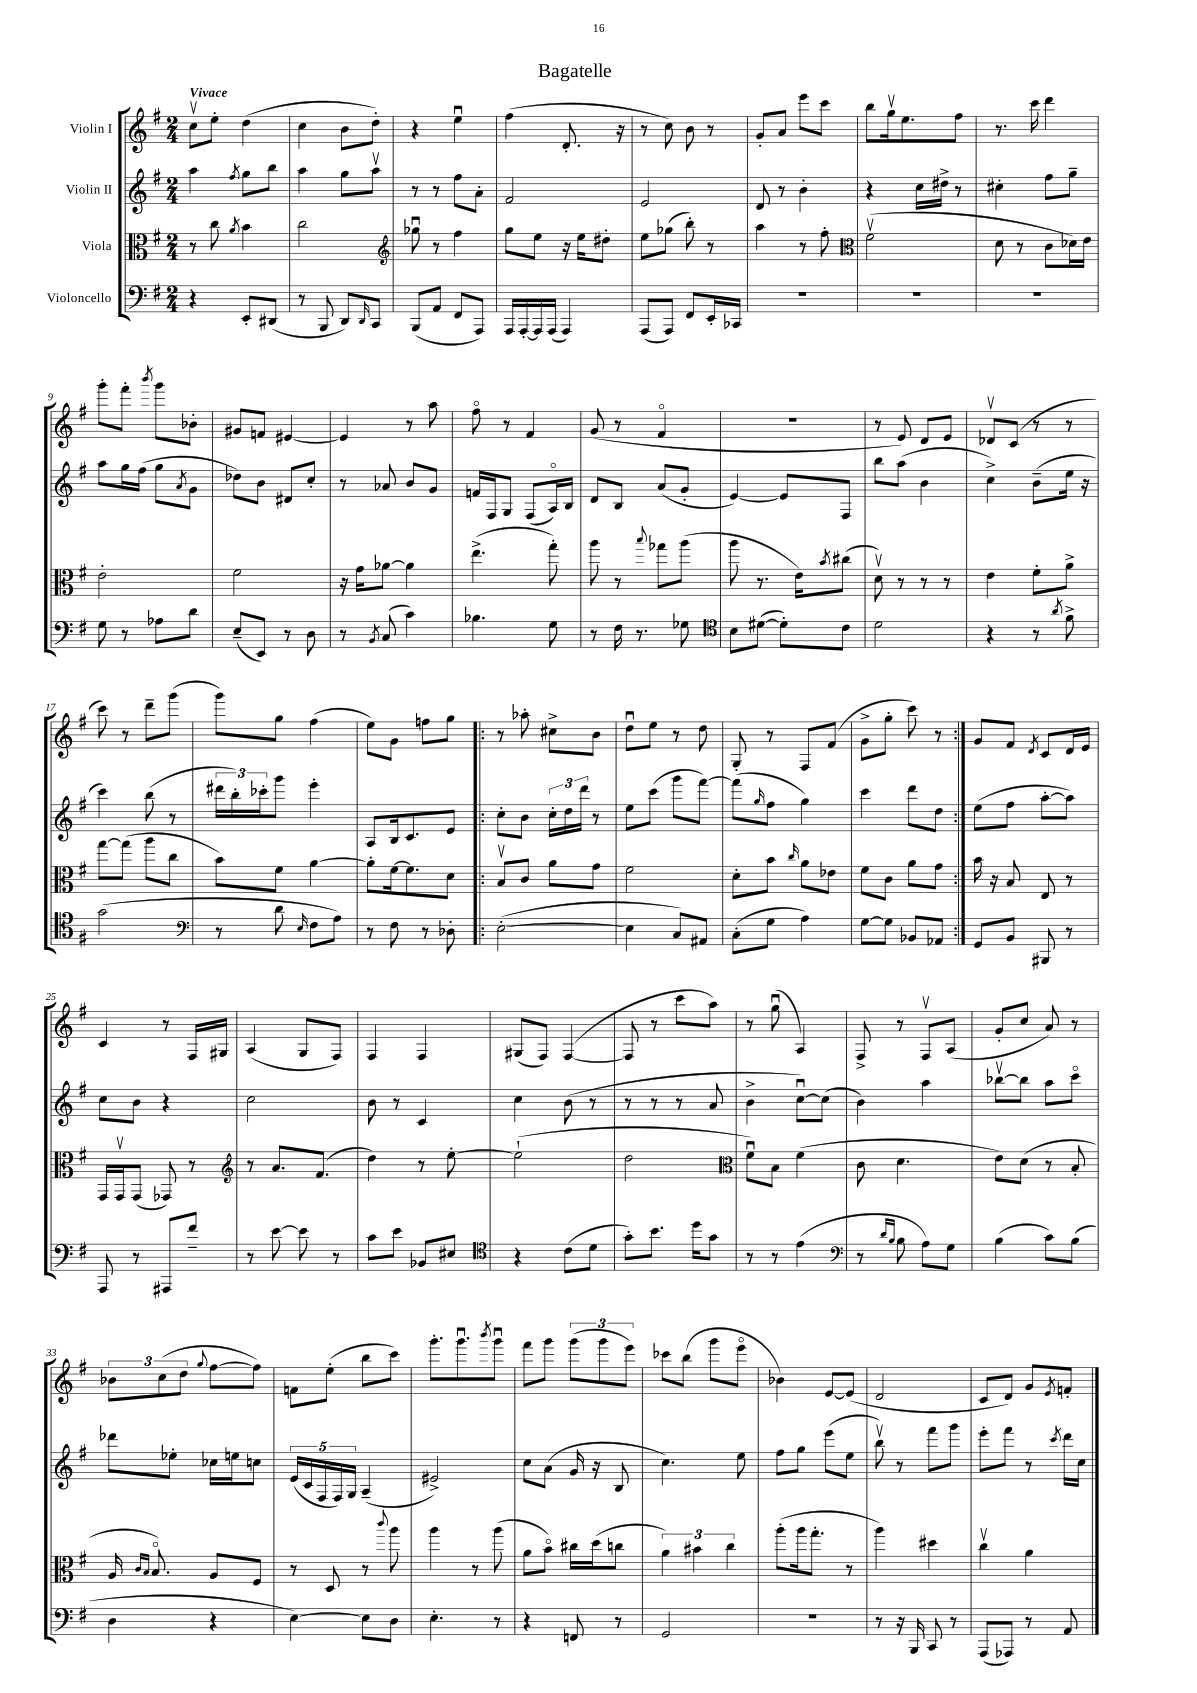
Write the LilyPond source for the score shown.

\header { title = "Bagatelle" }
<<
\new StaffGroup <<
\new Staff = "s0" \with { instrumentName = "Violin I" } {
    \clef treble \key g \major \numericTimeSignature \time 2/4 \tempo "Vivace"
    c''8\upbow e''8-. d''4( |
    c''4 b'8 d''8-.) |
    r4 e''4\downbow |
    fis''4( d'8.-. r16 |
    r8 c''8) b'8 r8 |
    g'8-. a'8 e'''8 c'''8 |
    b''8 g''16\upbow e''8. fis''8 |
    r8. c'''16 d'''4 |
    g'''8-. fis'''8-. \acciaccatura { b'''8 } g'''8 bes'8-. |
    gis'8 f'8 eis'4~ |
    eis'4 r8 a''8 |
    fis''8\flageolet r8 fis'4 |
    g'8( r8 fis'4\flageolet |
    r2 |
    r8 e'8) d'8 e'8 |
    des'8\upbow c'8( r8 r8 |
    c'''8) r8 d'''8-- g'''8( |
    g'''8) g''8 fis''4( |
    e''8) g'8 f''8 g''8 |
    \repeat volta 2 { r8 aes''8-. cis''8-> b'8 |
    d''8\downbow e''8 r8 d''8 |
    g8-. r8 fis8 fis'8( |
    g'8-> g''8-. c'''8) r8 | }
    g'8 fis'8 \acciaccatura { d'8 } c'8 d'16 e'16 |
    c'4 r8 fis16 gis16 |
    a4( g8 fis8) |
    fis4 fis4 |
    gis8( fis8) fis4~( |
    fis8 r8 c'''8 a''8) |
    r8 g''8\downbow( a4) |
    fis8-> r8 fis8\upbow a8( |
    g'8-. c''8 a'8) r8 |
    \tuplet 3/2 { bes'8 c''8( d''8 } \appoggiatura { g''8 } fis''8~ fis''8) |
    f'8 e''8-.( b''8 c'''8) |
    g'''8.-. g'''8.\downbow \acciaccatura { b'''8 } g'''8\downbow |
    fis'''8 g'''8 \tuplet 3/2 { g'''8( g'''8 e'''8) } |
    ces'''8 b''8( g'''8 e'''8\flageolet |
    bes'4) e'8~ e'8( |
    d'2 |
    c'8 d'8) g'8 \acciaccatura { e'8 } f'8-. \bar "|." |
}
\new Staff = "s1" \with { instrumentName = "Violin II" } {
    \clef treble \key g \major \numericTimeSignature \time 2/4
    a''4 \acciaccatura { fis''8 } g''8 b''8 |
    a''4 g''8 a''8\upbow |
    r8 r8 fis''8 a'8-. |
    fis'2 |
    e'2 |
    d'8 r8 b'4-. |
    r4 c''16 dis''16-> r8 |
    cis''4-. fis''8 g''8-- |
    a''8 g''16 fis''16( g''8 \acciaccatura { a'8 } g'8 |
    des''8) b'8 dis'8 c''8-. |
    r8 aes'8 b'8 g'8 |
    f'16 fis16 g8 fis8( a16\flageolet) b16 |
    d'8 b8 a'8( g'8-. |
    e'4~) e'8 fis8 |
    b''8 a''8( b'4 |
    c''4->) b'8--( e''16 r16 |
    c'''4) b''8( r8 |
    \tuplet 3/2 { dis'''16 b''16-.) ces'''16-. } g'''8 e'''4-. |
    a8 b16 c'8. e'8 |
    \repeat volta 2 { c''8-. b'8 \tuplet 3/2 { c''16-. d''16 d'''16 } r8 |
    e''8 c'''8( g'''8 fis'''8~) |
    fis'''8( \grace { g''16 } fis''8 g''4) |
    c'''4 d'''8 d''8 | }
    e''8( fis''8 a''8~-. a''8) |
    c''8 b'8 r4 |
    c''2 |
    b'8 r8 c'4 |
    c''4 b'8( r8 |
    r8 r8 r8 a'8 |
    b'4-> c''8~\downbow) c''8( |
    b'4) a''4 |
    bes''8~\upbow bes''8 a''8 c'''8\flageolet |
    des'''8 ees''8-. ces''16 e''16 c''8 |
    \tuplet 5/4 { e'16( c'16 fis16 fis16) g16 } a4--( |
    eis'2->) |
    c''8 a'8( g'16 r16 b8 |
    c''4.) e''8 |
    fis''8 g''8 e'''8( e''8 |
    b''8\upbow) r8 fis'''8 g'''8 |
    e'''8-. fis'''8 r8 \acciaccatura { c'''8 } d'''16 c''16 \bar "|." |
}
\new Staff = "s2" \with { instrumentName = "Viola" } {
    \clef alto \key g \major \numericTimeSignature \time 2/4
    r8 c''8 \acciaccatura { a'8 } b'4 |
    c''2 |
    \clef treble ges''8\downbow r8 fis''4 |
    g''8 e''8 r16 e''16 dis''8-. |
    e''8 ges''8( b''8-.) r8 |
    a''4 r8 fis''8-. |
    \clef alto fis'2\upbow( |
    d'8 r8 c'8 des'16) e'16 |
    e'2-. |
    fis'2 |
    r16 g'16 aes'8~ aes'4 |
    e''4.->( g''8-.) |
    a''8 r8 \appoggiatura { b''8 } ges''8 a''8( |
    a''8 r8. e'16) \acciaccatura { b'8 } cis''8( |
    d'8\upbow) r8 r8 r8 |
    e'4 fis'8-. a'8-> |
    g''8~ g''8( a''8 c''8 |
    b'8) fis'8 a'4~ |
    a'8-. fis'16~ fis'8. d'8 |
    \repeat volta 2 { b8\upbow c'8 a'8 g'8 |
    fis'2 |
    d'8-. b'8 \grace { c''16 } a'8 ees'8 |
    fis'8 c'8 a'8 g'8 | }
    b'16 r16 b8 e8 r8 |
    g,16 g,16\upbow g,8( ges,8) r8 |
    \clef treble r8 a'8. fis'8.( |
    d''4) r8 e''8~-. |
    e''2-!( |
    d''2 |
    \clef alto fis'8\downbow) b8 fis'4( |
    c'8 d'4. |
    e'8) d'8( r8 b8-. |
    a16 \grace { c'16 b16 } b8.\flageolet) a8 fis8 |
    r8 d8 r8 \appoggiatura { c'''8 } a''8 |
    a''4 r8 a''8( |
    a'8 b'8\flageolet) cis''16 d''16( c''8 |
    \tuplet 3/2 { a'4) bis'4 c''4 } |
    a''8-.( a''16 g''8.-. r8 |
    a''4) dis''4 |
    c''4\upbow a'4 \bar "|." |
}
\new Staff = "s3" \with { instrumentName = "Violoncello" } {
    \clef bass \key g \major \numericTimeSignature \time 2/4
    r4 e,8-. dis,8( |
    r8 b,,8 d,8) \grace { d,16 } c,8 |
    b,,8( a,8 fis,8 a,,8) |
    a,,16 a,,16~-. a,,16 a,,16( a,,4) |
    a,,8( a,,8) fis,8 e,16-. ces,16 |
    R2 |
    R2 |
    R2 |
    g8 r8 aes8 d'8 |
    e8--( e,8) r8 d8 |
    r8 \acciaccatura { b,8 } c8( c'4) |
    bes4. g8 |
    r8 fis16 r8. ges8 |
    \clef tenor b8 dis'8~( dis'8-.) c'8 |
    d'2 |
    r4 r8 \acciaccatura { a'8 } fis'8-> |
    g'2( |
    \clef bass r8 d'8 \grace { e16 } fis8 a8) |
    r8 fis8 r8 des8-. |
    \repeat volta 2 { e2~-.( |
    e4 c8) ais,8 |
    c8-.( g8 a4) |
    g8~ g8 bes,8 aes,8 | }
    g,8 b,8 bis,,8 r8 |
    a,,8 r8 ais,,8 fis'8-- |
    r8 e'8~ e'8 r8 |
    c'8 e'8 bes,8 eis8 |
    \clef tenor r4 c'8( d'8 |
    g'8-.) b'8. d''16 g'8 |
    r8 r8 e'4( |
    \clef bass r8 \grace { d'16 b16 } b8 a8) g8 |
    b4( c'8) b8( |
    d4 r4 |
    e4~) e8 d8 |
    e4.-. r8 |
    r4 f,8 r8 |
    g,2 |
    r2 |
    r8 r16 b,,16 c,8 r8 |
    a,,8( aes,,8) r8 a,8 \bar "|." |
}
>>
>>
